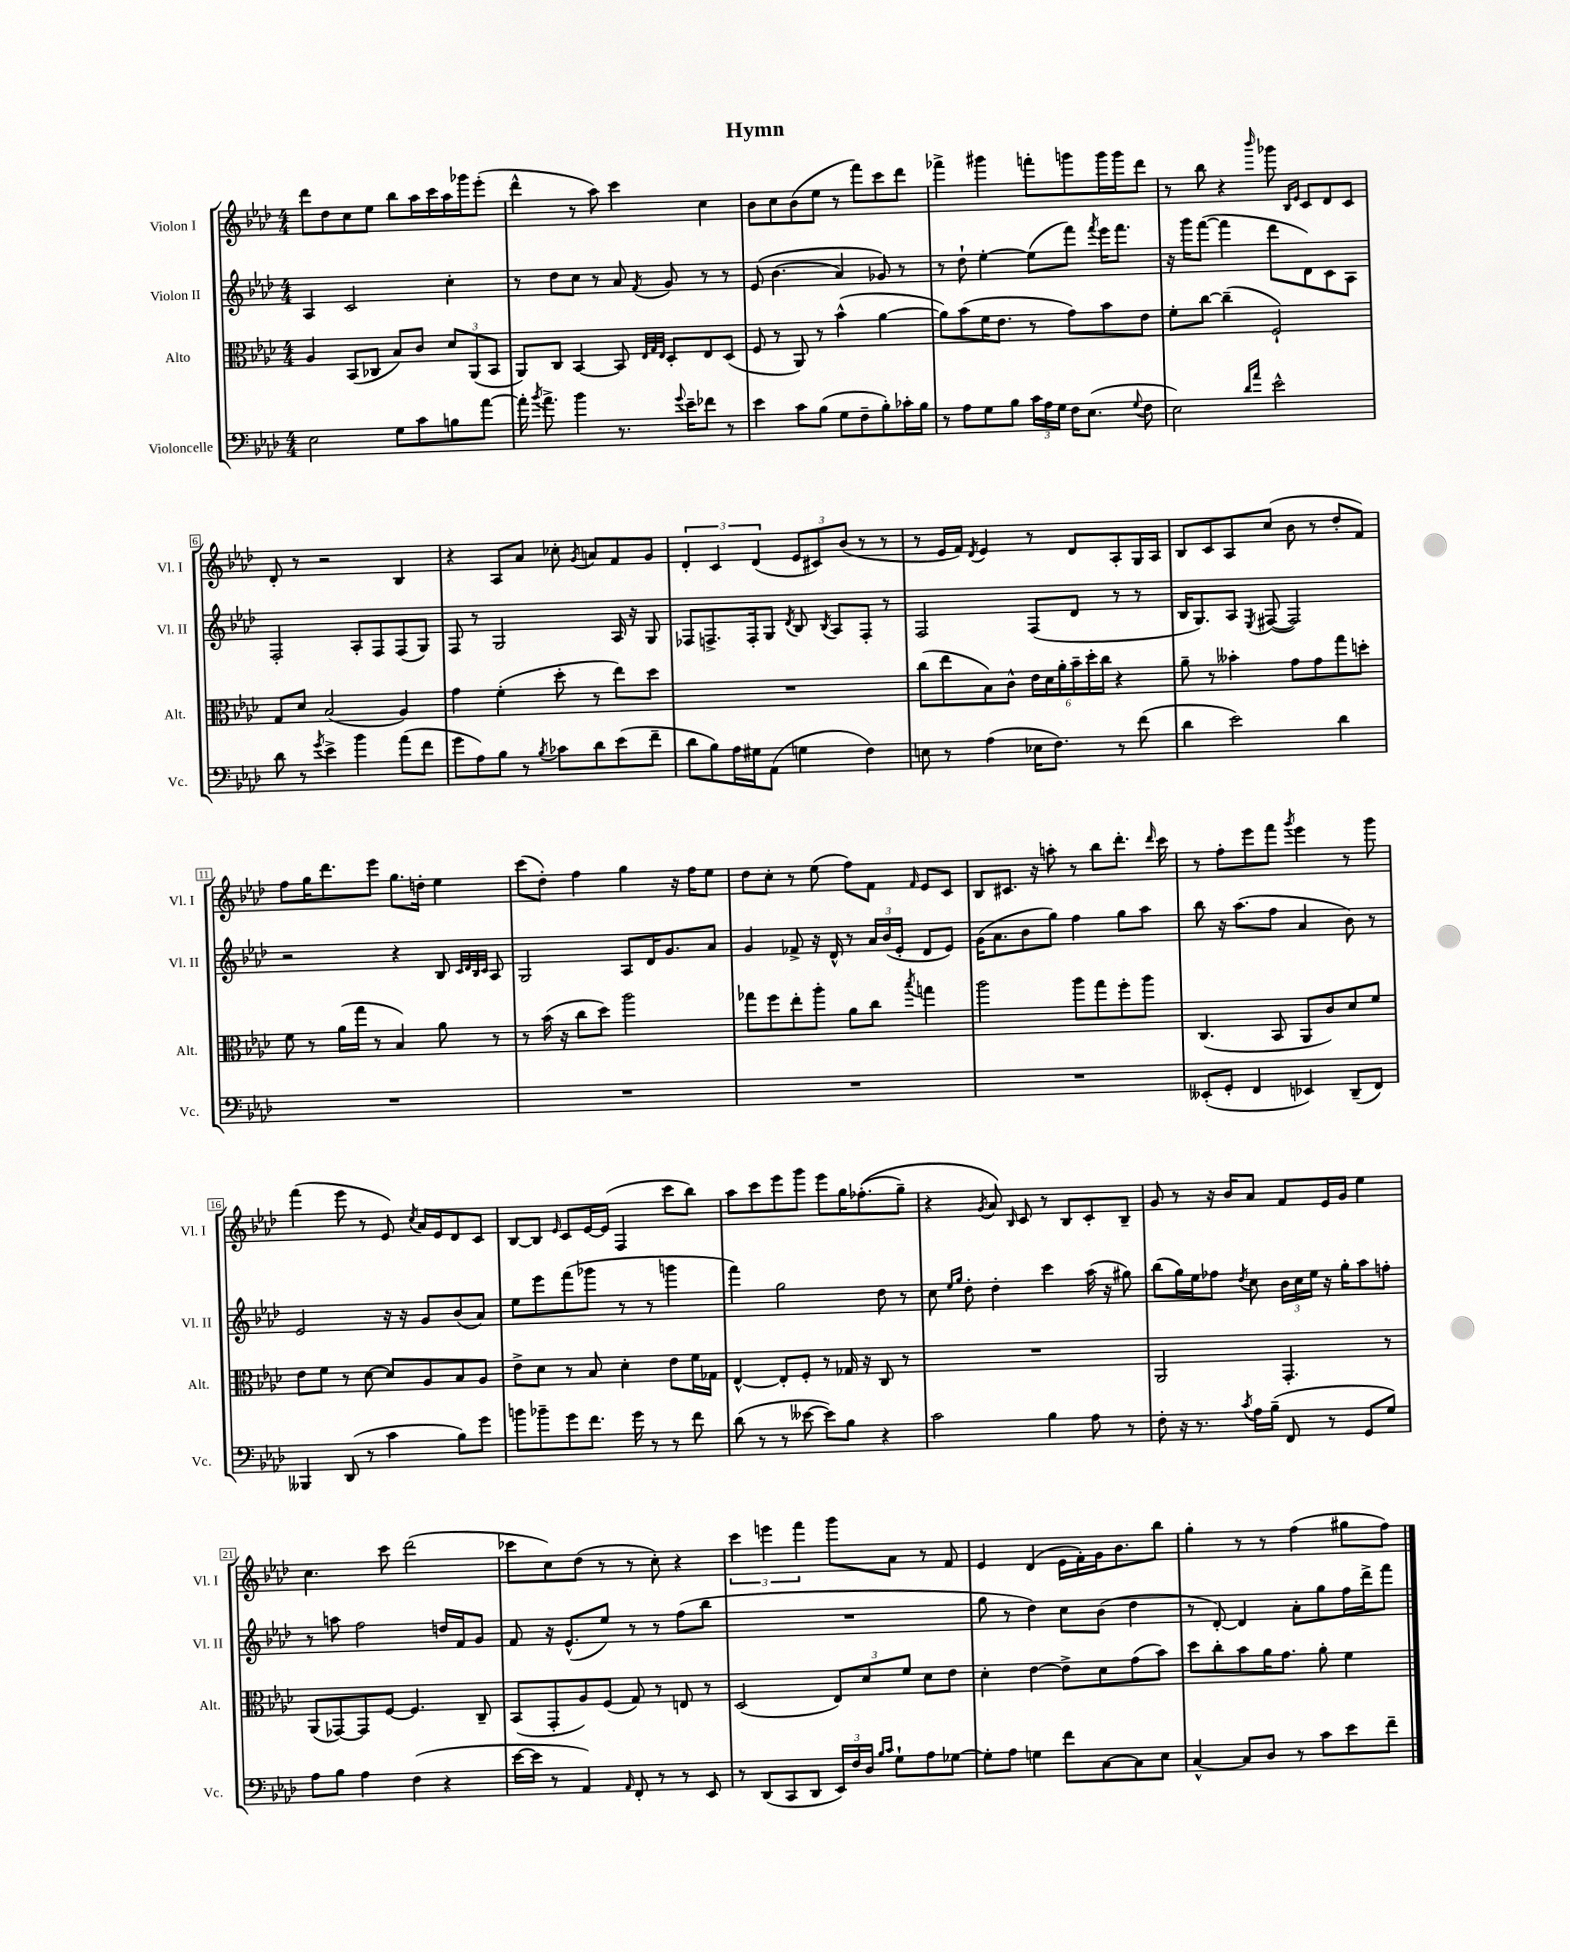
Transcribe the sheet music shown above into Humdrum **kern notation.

**kern	**kern	**kern	**kern
*part4	*part3	*part2	*part1
*staff4	*staff3	*staff2	*staff1
*I"Violoncelle	*I"Alto	*I"Violon II	*I"Violon I
*I'Vc.	*I'Alt.	*I'Vl. II	*I'Vl. I
*clefF4	*clefC3	*clefG2	*clefG2
*k[b-e-a-d-]	*k[b-e-a-d-]	*k[b-e-a-d-]	*k[b-e-a-d-]
*M4/4	*M4/4	*M4/4	*M4/4
=1	=1	=1	=1
2E-\	4A-/	4A-/	8ddd-\L
.	.	.	8dd-\
.	(8BB-/L	2c/	8cc\
.	8C-X/J	.	8ee-\J
8G\L	8B-/L)	.	8bb-\L
8c\	8c/J	.	16aa-\L
.	.	.	16ccc\
8Bn\	12d-/L	4cc'\	16aa-\
.	.	.	16ggg-X\J
.	(12AA-/	.	.
[8a-\J	.	.	(8eee-'\J
.	12BB-/J	.	.
=2	=2	=2	=2
16a-'\]	8AA-/L)	8r	4ddd-^^\
8qb-/	.	.	.
8.a-^\	.	.	.
.	8C/J	8dd-\L	.
4b-\	[4BB-/	8cc\J	8r
.	.	8r	8aa-\)
8.r	8BB-/]	8a-/	4ccc\
.	32qqE-/LLL	.	.
.	32qqG/	.	.
.	32qqE-/JJJ	8qf/	.
.	8D-'/L	8g/	.
8qqg/	.	.	.
16e-~\KL	.	.	.
8f-X\J	8E-/	8r	4cc\
8r	(8D-/J	8r	.
=3	=3	=3	=3
4e-\	8F/	(8e-/	8b-\L
.	8r	(4.b-\	8cc\
8c\L	8AA-/)	.	(8b-\
(8B-\J	8r	.	8ee-\J
8G\L	(4b-^^\	4a-/)	8r
8F~\	.	.	8fff\L)
8B-'\)	[4a-\	8g-X/)	8ccc\
16c-X'\L	.	8r	8ddd-\J
16B-\JJ	.	.	.
=4	=4	=4	=4
8r	8a-\L])	8r	4fff-X^\
8A-\L	(8b-\	8dd-`\	.
8G\	16f\K	[4ee-'\	4ggg#X\
.	8.e-\J	.	.
8B-\J	.	.	.
24c\LL	8r	(8ee-\L]	8fffn'\L
24A-\	.	.	.
24G\JJ	.	.	.
16F\KL	8g\L)	8fff\J)	8gggn\
(8.E-\J	.	.	.
.	.	8qfff/	.
.	8b-\	16eee-\KL	16ggg\L
.	.	8.fff\J	16ggg\J
8qqG/	.	.	.
8F\	8e-\J	.	8ddd-\J
=5	=5	=5	=5
2E-\)	8f'\L	16r	8r
.	.	16ggg\KL	.
.	[8cc\J	([8fff\J	8bb-\
.	(4cc~\]	4fff\]	4r
16qqd-/LL	.	.	.
16qqa-/JJ	.	.	16qqbbb-/
2e-^^\	2F`/)	8ddd-\L	8ggg-X\
.	.	.	16qqB-/LL
.	.	.	16qqe-/JJ
.	.	8d-\)	8c/L
.	.	8c\	8d-/
.	.	8A-\J	8c/J
!!LO:LB:g=z
=6	=6	=6	=6
8d-\	8G/L	2F'/	8d-'/
8r	8d-/J	.	8r
8qg/	.	.	.
4e-^\	(2B-/	.	2r
4b-\	.	8A-'/L	.
.	.	8F/	.
(8a-\L	4A-/)	(8F/	4B-/
8f\J	.	8G/J)	.
=7	=7	=7	=7
8g\L	4g\	8F/	4r
8A-\)	.	8r	.
8B-\J	(4f'\	2G/	8A-/L
8r	.	.	8a-/J
8qB-/	.	.	.
8c-X\L	8dd-'\	.	8cc-X'\
.	.	.	8qg/
8d-\	8r	.	8an/L
(8e-\	8ee-\L)	16A-/	8f/
.	.	16r	.
8f~\J	8dd-\J	8G/	8g/J
=8	=8	=8	=8
8d-\L	1r	8F-X/L	6d-'/
8B-\)	.	8.Fn^/	.
.	.	.	6c/
16A-\L	.	.	.
16G#X\J	.	16F'/k	.
.	.	.	(6d-/
(8AA-\J	.	8G/J	.
.	.	8qd-/	.
4Gn\	.	8B-/	12e-/L
.	.	.	12c#X/)
.	.	8qB-/	.
.	.	8A-/L	.
.	.	.	(12b-/J
4F\)	.	8F'/J	8r
.	.	8r	8r
=9	=9	=9	=9
8En\	(8cc\L	2F/	8r
8r	8ee-\	.	16e-/LL
.	.	.	16f/JJ)
.	.	.	8qd-/
(4A-\	8B-\)	.	4e-/
.	8c^^\J	.	.
16E-X\KL	24e-\LL	(8F/L	8r
.	24d-\	.	.
8.F\J)	.	.	.
.	24a-'\	.	.
.	24b-~\	8d-/J	8d-/L
.	24dd-'\	.	.
.	24cc\JJ	.	.
8r	4r	8r	8A-'/
(8f\	.	8r	16G/L
.	.	.	16A-/JJ
=10	=10	=10	=10
4d-\	8a-~\	16B-/KL	8B-/L
.	.	8.G/)	.
.	8r	.	8c/
2e-\)	4b--X'\	8A-/J	8A-/
.	.	8qE-/	.
.	.	([8F#X/	(8cc/J
.	8g\L	2F#/])	8b-\
.	8g\	.	8r
4d-\	8gg\	.	8dd-'/L
.	8ddn'\J	.	8f/J)
!!LO:LB:g=z
=11	=11	=11	=11
1r	8f\	2r	8ff\L
.	8r	.	16gg\K
.	.	.	8.ddd-\
.	(16a-\LL	.	.
.	16gg\JJ	.	.
.	8r	.	8eee-\J
.	4B-/)	4r	8.gg\L
.	.	.	16ddn'\Jk
.	8a-\	8B-/	4ee-\
.	.	32qqc/LLL	.
.	.	32qqd-/	.
.	.	32qqB-/	.
.	.	32qqc/JJJ	.
.	8r	8A-/	.
=12	=12	=12	=12
1r	8r	2G/	(8ccc\L
.	(16b-\	.	8dd-'\J)
.	16r	.	.
.	8cc\L	.	4ff\
.	8dd-\J)	.	.
.	2aa-\	8A-/L	4gg\
.	.	16d-/K	.
.	.	8.g/	.
.	.	.	16r
.	.	.	16ff\KL
.	.	8a-/J	8ee-\J
=13	=13	=13	=13
1r	8gg-X\L	4g/	8dd-\L
.	8ff\	.	8cc'\J
.	8ee-'\	8f-X^/	8r
.	8aa-'\J	16r	(8ee-\
.	.	16d-^^/	.
.	8a-\L	8r	8ff\L)
.	8cc\J	24a-/LL	8f\J
.	.	(24b-/	.
.	.	24e-'/JJ	.
.	8qbb-/	.	16qqf/
.	4ggn\	8d-/L	8e-/L
.	.	8e-/J)	8c/J
=14	=14	=14	=14
1r	2aa-\	(16g\KL	8B-/L
.	.	8.a-\	.
.	.	.	8.c#X/J
.	.	8b-\	.
.	.	.	16r
.	.	8gg\J)	8aan'\
.	8aa-\L	4ff\	8r
.	8gg\	.	8bb-\L
.	8ff'\	8gg\L	8.ddd-'\J
.	8aa-\J	8aa-\J	.
.	.	.	16qqddd-/
.	.	.	16ccc\
=15	=15	=15	=15
(8EE--X'/L	(4.C/	8bb-\	8r
8GG'/J	.	16r	8ff'\L
.	.	(8.aa-\L	.
4FF/	.	.	8eee-\
.	8BB-/	8ff\J	8fff\J
.	.	.	8qggg/
4EE-X/)	8AA-/L	4a-/	4eee-\
.	8c/)	.	.
(8DD-~/L	8d-/	8b-\)	8r
8FF/J)	8f/J	8r	8ggg\
!!LO:LB:g=z
=16	=16	=16	=16
4BBB--X/	8e-\L	2e-/	(4fff\
.	8f\J	.	.
(8DD-/	8r	.	8eee-\
8r	[8d-\	.	8r
4c\	8d-/L]	16r	8e-/)
.	.	16r	.
.	.	.	8qcc/
.	8A-/	8g/L	16a-/LL
.	.	.	16e-/J
8B-\L)	8B-/	(8b-/	8d-/
8g\J	8A-/J	8a-/J)	8c/J
=17	=17	=17	=17
8bn\L	8e-^\L	8ee-\L	[8B-/L
8b-X~\	8d-\J	8eee-\	8B-/J]
.	.	.	16qqe-/
8g\	8r	(8fff\	8c/L
8.f\J	8B-/	8ggg-X\J	[16e-/L
.	.	.	(16e-/JJ]
.	4d-'\	8r	4F/
16g\	.	.	.
8r	.	8r	.
8r	8e-\L	4gggn\	8ccc\L
8f\	16f\L	.	8bb-\J)
.	16G-X\JJ	.	.
=18	=18	=18	=18
(8d-\	[4E-^^/	4fff\)	8aa-\L
8r	.	.	8ccc\
8r	8E-'/L]	2gg\	8eee-\
[8e--X\	8F'/J	.	8ggg\J
8e--\L])	8r	.	8eee-\L
8B-\J	16G-X/	.	16gg\K
.	16r	.	((8.ff-X'\
4r	8C/	8dd-\	.
.	8r	8r	8gg~\J)
=19	=19	=19	=19
2c\	1r	8cc\	4r
.	.	16qqee-/LL	.
.	.	16qqgg/JJ	.
.	.	8dd-'\	.
.	.	.	8qg/
.	.	4dd-'\	8a-/)
.	.	.	16qqB-/
.	.	.	8c/
4B-\	.	4ccc\	8r
.	.	.	8B-/L
8A-\	.	(16aa-\	8c'/
.	.	16r	.
8r	.	8gg#X\)	8B-~/J
=20	=20	=20	=20
8F'\	2AA-/	(8bb-\L	8g/
16r	.	16gg\L)	8r
8.r	.	16ee-\J	.
.	.	8ff-X\J	16r
.	.	.	16b-/KL
8qc/	.	8qdd-/	.
16A-\LL	.	8cc\	8a-/J
(16B-~\JJ	.	.	.
8FF/	4.GG'/	24b-\LL	8f/L
.	.	24cc\	.
.	.	24ee-\JJ	.
8r	.	16r	16e-/L
.	.	16gg'\KL	16g/JJ
8GG/L	.	8aa-\	4ee-\
8G/J)	8r	8ffn'\J	.
!!LO:LB:g=z
=21	=21	=21	=21
8A-\L	(8AA-/L	8r	4.cc\
8B-\J	[8GG-X/)	8aan\	.
4A-\	8GG-/]	2ff\	.
.	[8F/J	.	8ccc\
(4F\	4.F/]	.	(2ddd-\
4r	.	16ddn/LL	.
.	.	16f/J	.
.	8C~/	8g/J	.
=22	=22	=22	=22
[16e-\LL	(8BB-/L	8f/	8ccc-X\L
16e-\JJ]	.	.	.
8r	8GG'/	16r	8cc\)
.	.	(8.e-^^/L	.
4AA-/)	8A-/)	.	(8dd-\J
.	(8F/J	8ee-/J)	8r
16qqAA-/	.	.	.
8FF'/	8G/)	8r	8r
8r	8r	8r	8cc'\)
8r	8En/	(8ff\L	4r
8EE-/	8r	8bb-\J	.
=23	=23	=23	=23
8r	(2D-/	1r	6ccc\
(8DD-/L	.	.	.
.	.	.	6eeen\
8CC/	.	.	.
.	.	.	6fff\
8DD-/J	.	.	.
24EE-/LL)	12E-/L)	.	8ggg\L
24F/	.	.	.
24D-/JJ	12d-/	.	.
16qqB-/LL	.	.	.
16qqc/JJ	.	.	.
8G`\L	.	.	8a-\J
.	12f/J	.	.
8A-\	8d-\L	.	8r
[8G-X\J	8e-\J	.	8f/
=24	=24	=24	=24
8G-'\L]	4d-'\	8gg\	4e-/
8A-\J	.	8r	.
4Gn\	[4e-\	4dd-\)	(4d-/
8f\L	8e-^\L]	8cc\L	16e-\LL
.	.	.	16f'\)
[8C\	8d-\	(8b-\J	16g\J
.	.	.	8.b-\
8C\]	(8g\	4dd-\	.
8E-\J	8b-\J)	.	8bb-\J
=25	=25	=25	=25
[4C^^/	8dd-\L	8r	4gg'\
.	8cc'\	[8d-'/)	.
8C/L]	8b-\	4d-/]	8r
8D-/J	16a-\K	.	8r
.	8.g\J	.	.
8r	.	8a-'\L	(4ff\
8c\L	8a-'\	8gg\	.
8e-\	4f\	16ff\L	8gg#X\L
.	.	16ddd-^\J	.
8f~\J	.	8fff\J	8ff\J)
==	==	==	==
*-	*-	*-	*-
